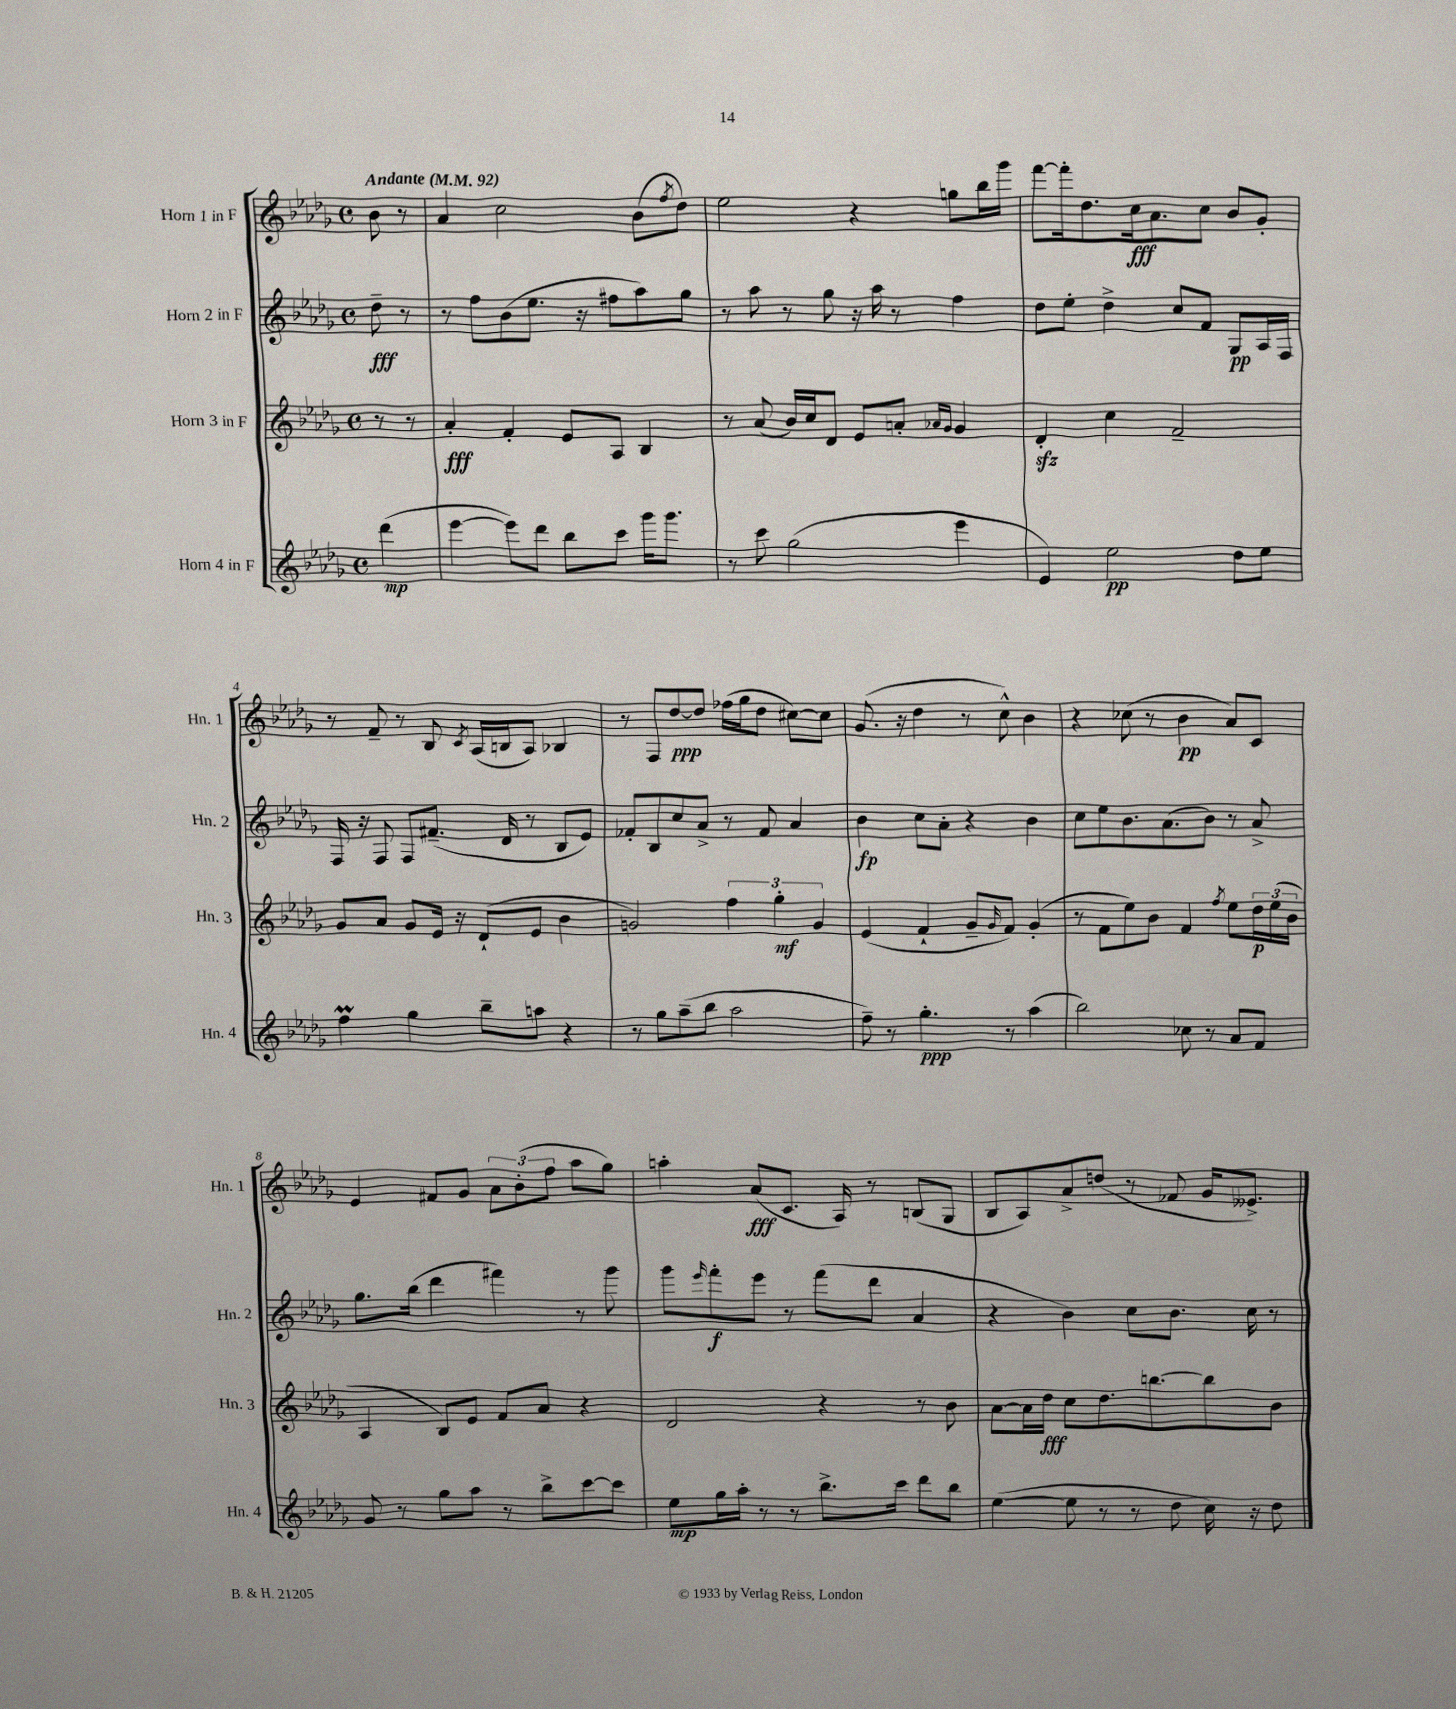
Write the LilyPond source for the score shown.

<<
\new StaffGroup <<
\new Staff = "s0" \with { instrumentName = "Horn 1 in F" shortInstrumentName = "Hn. 1" } {
    \clef treble \key des \major \defaultTimeSignature \time 4/4 \partial 4 \tempo "Andante" 4 = 92
    bes'8 r8 |
    aes'4 c''2 bes'8( \acciaccatura { f''8 } des''8) |
    ees''2 r4 g''8 bes''16 ges'''16 |
    f'''8~ f'''16-. des''8. c''16\fff aes'8. c''8 bes'8 ges'8-. |
    r8 f'8-- r8 bes8 \acciaccatura { c'8 } aes16( b16 aes8) bes4 |
    r8 f8 des''8~\ppp des''8 fes''16( ges''16 des''8 cis''8~) cis''8 |
    ges'8.( r16 des''4 r8 c''8-^) bes'4 |
    r4 ces''8( r8 bes'4\pp aes'8) c'8 |
    ees'4 fis'8 ges'8 \tuplet 3/2 { aes'8 bes'8-.( f''8 } aes''8 ges''8) |
    a''4-. aes'8\fff( c'8. aes16) r8 b8( ges8 |
    bes8 aes8) aes'8-> d''8( r8 fes'8 ges'16 eeses'8.->) \bar "|." |
}
\new Staff = "s1" \with { instrumentName = "Horn 2 in F" shortInstrumentName = "Hn. 2" } {
    \clef treble \key des \major \defaultTimeSignature \time 4/4 \partial 4
    des''8--\fff r8 |
    r8 f''8 bes'8( ees''8. r16 fis''8 aes''8) ges''8 |
    r8 aes''8 r8 ges''8 r16 aes''16 r8 f''4 |
    des''8 ees''8-. des''4-> c''8 f'8 ges8\pp aes16 f16 |
    f16 r16 f8 f8 fis'8.--( des'16 r8 bes8 ees'8) |
    fes'8-. bes8 c''8 aes'8-> r8 fes'8 aes'4 |
    bes'4\fp c''8 aes'8-. r4 bes'4 |
    c''8 ees''8 bes'8. aes'8.( bes'8) r8 aes'8-> |
    ges''8. bes''16( des'''4 fis'''4) r8 ges'''8 |
    ges'''8 \grace { ees'''16 } f'''8-.\f ees'''8 r8 f'''8( des'''8 aes'4 |
    r4 bes'4) c''8 bes'8. c''16 r8 \bar "|." |
}
\new Staff = "s2" \with { instrumentName = "Horn 3 in F" shortInstrumentName = "Hn. 3" } {
    \clef treble \key des \major \defaultTimeSignature \time 4/4 \partial 4
    r8 r8 |
    aes'4-.\fff f'4-. ees'8 aes8 bes4 |
    r8 aes'8( bes'16) c''16 des'8 ees'8 a'8-. \grace { aes'16 ges'16 } ges'4 |
    des'4-.\sfz c''4 f'2-- |
    ges'8 aes'8 ges'8 ees'16 r16 des'8-!( ees'8 bes'4 |
    g'2) \tuplet 3/2 { f''4 ges''4-.\mf g'4 } |
    ees'4( f'4-! ges'8-- \grace { ges'16 } f'8) ges'4-.( |
    r8 f'8 ees''8) bes'8 f'4 \acciaccatura { f''8 } ees''8 \tuplet 3/2 { des''16\p ees''16( bes'16 } |
    aes4 bes8) ees'8 f'8 aes'8 r4 |
    des'2 r4 r8 bes'8 |
    aes'8~ aes'16 des''16\fff c''8 des''8. b''8.~ b''8 bes'8 \bar "|." |
}
\new Staff = "s3" \with { instrumentName = "Horn 4 in F" shortInstrumentName = "Hn. 4" } {
    \clef treble \key des \major \defaultTimeSignature \time 4/4 \partial 4
    des'''4\mp( |
    ees'''4~ ees'''8) des'''8 bes''8 c'''8 ges'''16 ges'''8. |
    r8 c'''8 ges''2( ees'''4 |
    ees'4) ees''2\pp des''8 ees''8 |
    f''4\prall ges''4 bes''8-- a''8 r4 |
    r8 ges''8 aes''8--( bes''8 aes''2 |
    f''8--) r8 ges''4.-.\ppp r8 aes''4( |
    bes''2) ces''8 r8 aes'8 f'8 |
    ges'8 r8 ges''8 aes''8 r8 bes''8-> c'''8~ c'''8 |
    ees''8\mp ges''16 aes''16-. r8 r8 bes''8.-> c'''16 des'''8 bes''8 |
    ees''4~( ees''8 r8 r8 des''8 c''16) r16 des''8 \bar "|." |
}
>>
>>
